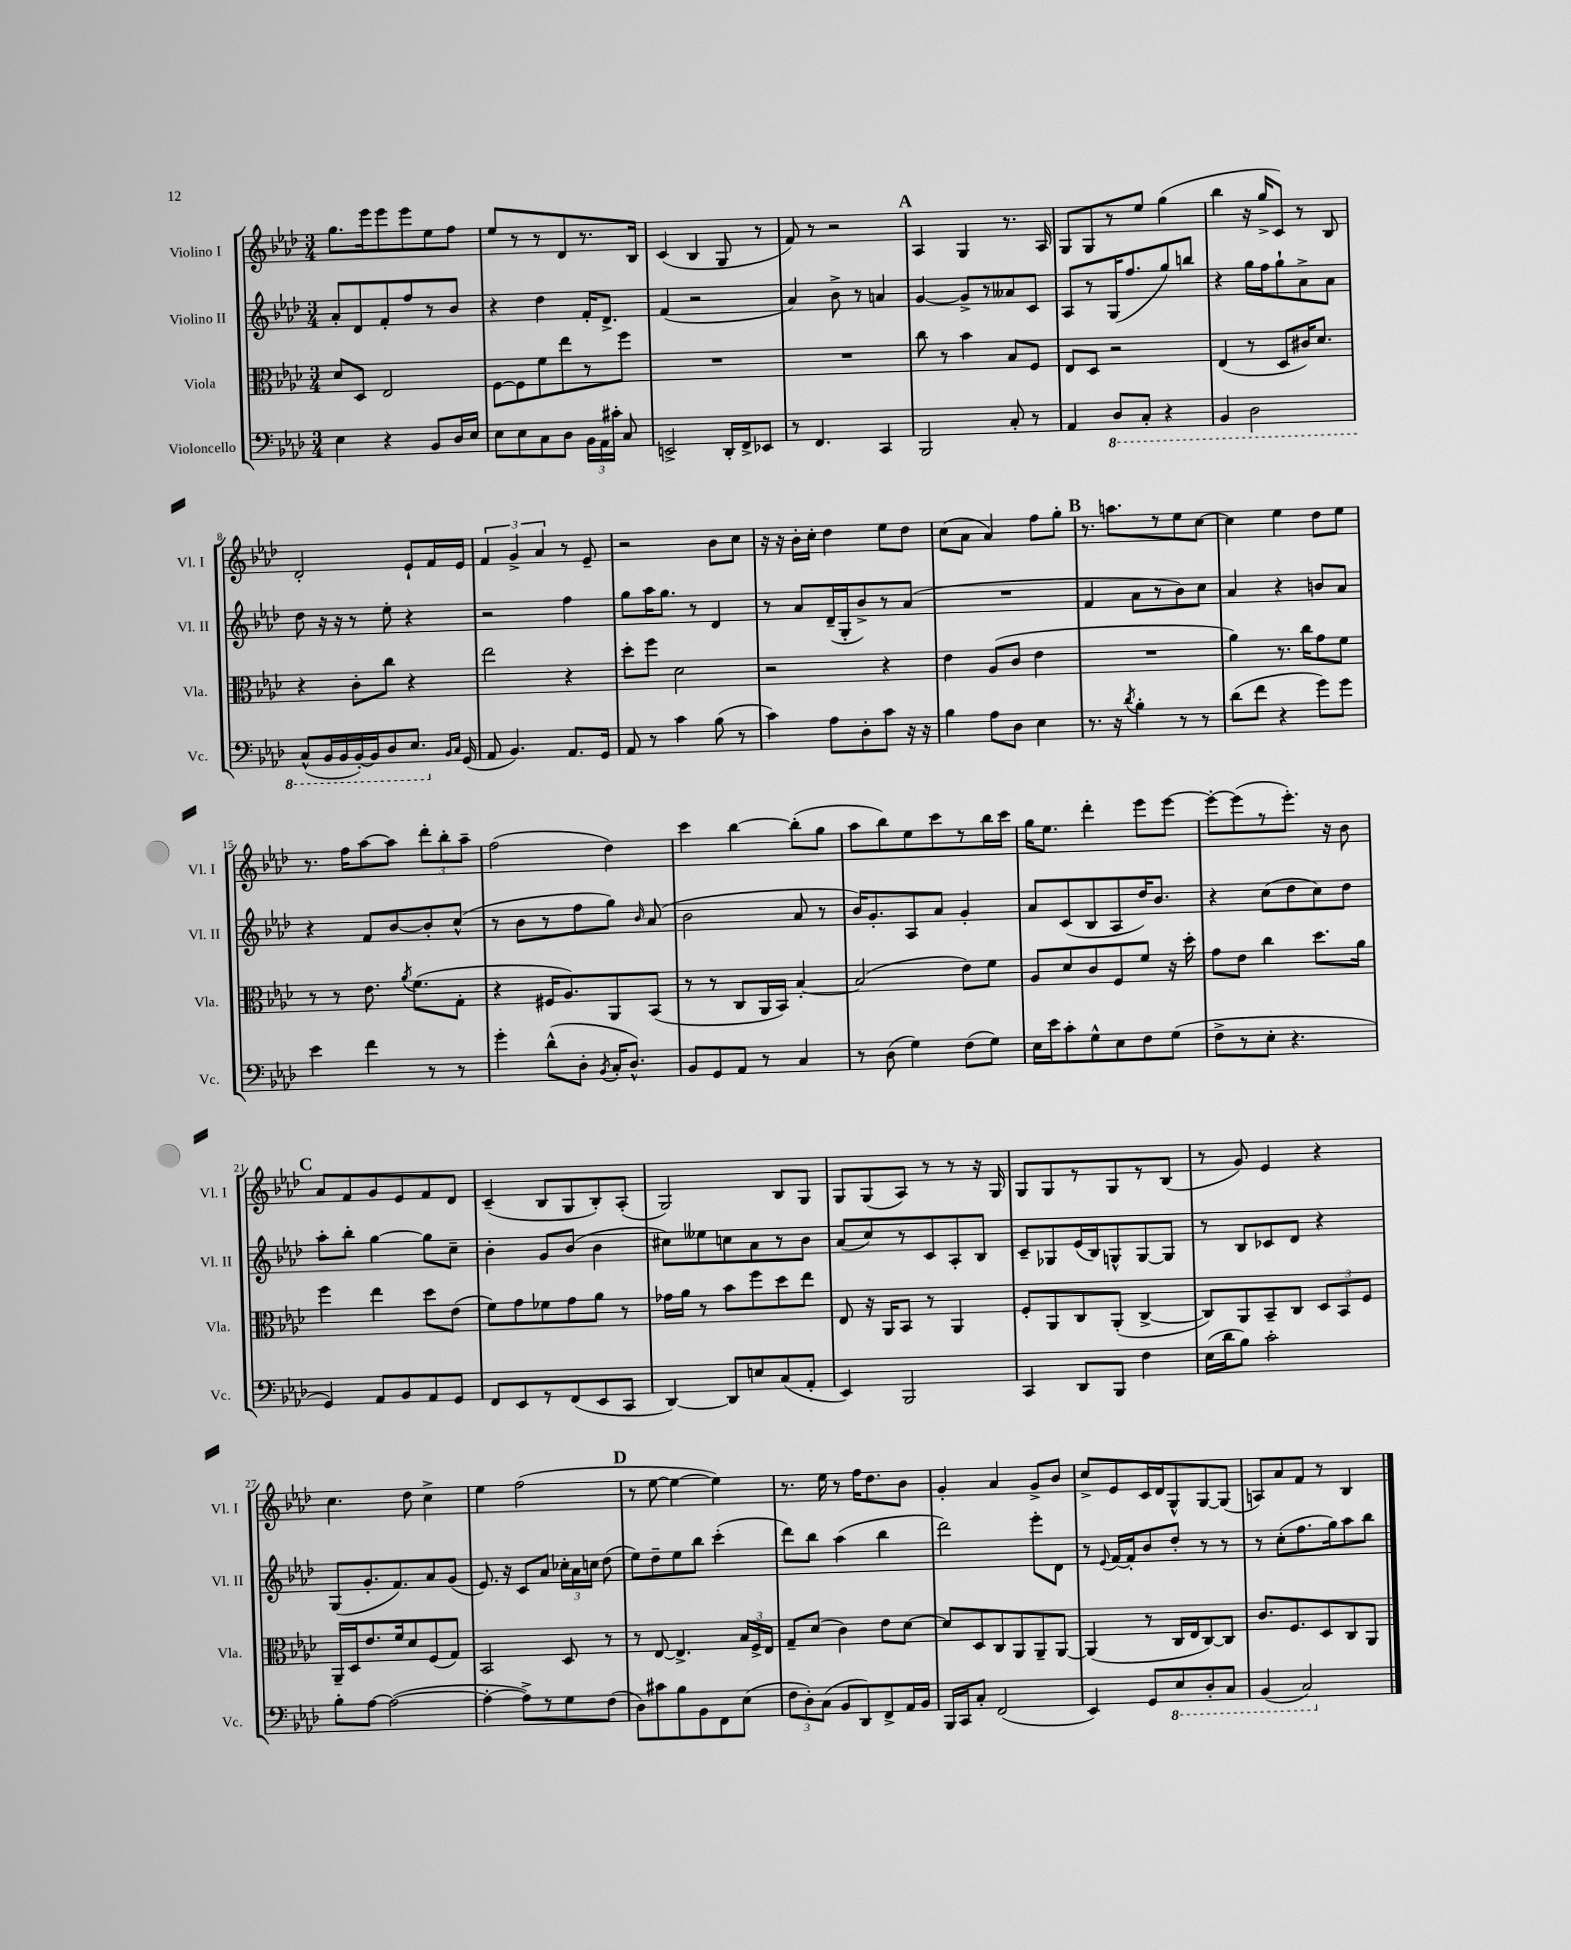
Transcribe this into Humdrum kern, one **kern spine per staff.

**kern	**kern	**kern	**kern
*part4	*part3	*part2	*part1
*staff4	*staff3	*staff2	*staff1
*I"Violoncello	*I"Viola	*I"Violino II	*I"Violino I
*I'Vc.	*I'Vla.	*I'Vl. II	*I'Vl. I
*clefF4	*clefC3	*clefG2	*clefG2
*k[b-e-a-d-]	*k[b-e-a-d-]	*k[b-e-a-d-]	*k[b-e-a-d-]
*M3/4	*M3/4	*M3/4	*M3/4
=1	=1	=1	=1
4E-\	8d-/L	8a-'/L	8.gg\L
.	8D-/J	8d-/	.
.	.	.	16eee-\k
4r	2E-/	8f'/	8eee-\
.	.	8ff/	8eee-\
8BB-/L	.	8r	8ee-\
16D-/L	.	8b-/J	8ff\J
16E-/JJ	.	.	.
=2	=2	=2	=2
8E-\L	[8F\L	4r	8ee-/L
8E-\	8F\]	.	8r
8C\	8f\	4dd-\	8r
8D-\J	8ee-\	.	8d-/
24BB-\LL	8r	16f'/KL	8.r
24AA-\	.	.	.
.	.	8.d-^/J	.
24c#X'\JJ	.	.	.
8C/	8ff\J	.	.
.	.	.	16B-/Jk
=3	=3	=3	=3
2EEn^/	2.r	(4f/	(4c/
.	.	2r	4B-/
16DD-'/LL	.	.	8G/
16FF^/J	.	.	.
8EE-X/J	.	.	8r
=4	=4	=4	=4
8r	2.r	4a-/)	8f/)
4.FF/	.	.	8r
.	.	8b-^\	2r
.	.	8r	.
4CC/	.	4an/	.
!!LO:REH:place=s1:t=A
=5	=5	=5	=5
2BBB-/	8cc\	[4g/	4A-/
.	8r	.	.
.	4b-\	8g^/L]	4G/
.	.	8r	.
8C'/	8B-/L	8a--X/	8.r
8r	8F/J	8c/J	.
.	.	.	16A-/
=6	=6	=6	=6
4AA-/	8E-/L	8A-/L	8G/L
.	8D-/J	8r	8G/
*8ba	*	*	*
8DD-/L	2r	(16G/K	8r
.	.	8.ff/	.
8CC'/J	.	.	8ee-/J
4r	.	8gg/)	(4gg\
.	.	8bbn/J	.
=7	=7	=7	=7
4BBB-/	(4E-/	4r	4bb-\
2DD-\	8r	16gg\LL	16r
.	.	16ff\J	16gg^/KL
.	8D-/L	8gg`\	8c/J)
.	16c#X/K)	8a-^\	8r
.	8.d-/J	.	.
.	.	8a-\J	8B-/
!!LO:LB:g=z
=8	=8	=8	=8
(8CC^^/L	4r	8dd-\	2d-'/
16BBB-/L	.	16r	.
16BBB-/	.	16r	.
[16BBB-'/)	8c'\L	8r	.
16BBB-/J]	.	.	.
8DD-/	8cc\J	8ee-'\	.
8.EE-/J	4r	4r	8e-`/L
.	.	.	16f/L
*X8ba	*	*	*
16qqBB-/LL	.	.	.
16qqC/JJ	.	.	.
(16GG/	.	.	16e-/JJ
=9	=9	=9	=9
8AA-/	2ee-\	2r	6f/
4.BB-/)	.	.	.
.	.	.	6g^/
.	.	.	6a-/
8.AA-/L	4r	4ff\	8r
.	.	.	8e-~/
16GG/Jk	.	.	.
=10	=10	=10	=10
8AA-/	8dd-'\L	8gg\L	2r
8r	8ff\J	16aa-\K	.
.	.	8.gg\J	.
4c\	2d-\	.	.
.	.	8r	.
(8B-\	.	4d-/	8b-\L
8r	.	.	8cc\J
=11	=11	=11	=11
4c\)	2r	8r	16r
.	.	.	16r
.	.	8a-/L	16b-'\LL
.	.	.	16cc'\JJ
8A-\L	.	(16d-~/L	4dd-\
.	.	16G'/J	.
8D-'\	.	8b-^/)	.
8c\J	4r	8r	8ee-\L
16r	.	(8a-/J	8dd-\J
16r	.	.	.
=12	=12	=12	=12
4B-\	4e-\	2.r	(8cc\L
.	.	.	8a-\J
8A-\L	(8A-/L	.	4a-/)
8D-\J	8c/J	.	.
4E-\	4e-\	.	8ff\L
.	.	.	8gg'\J
!!LO:REH:place=s1:t=B
=13	=13	=13	=13
8.r	2.r	4f/	8.r
16r	.	.	8.aan\L
8qd-/	.	.	.
4B-'\	.	8a-\L	.
.	.	8r	8r
8r	.	8b-\)	8ee-\
8r	.	8cc\J	[8cc\J
=14	=14	=14	=14
(8d-\L	4a-\)	4a-/	4cc\]
8f\J	.	.	.
4r	8.r	4r	4ee-\
.	16cc\KL	.	.
8g\L)	8g\	8bn/L	8dd-\L
8g\J	8f\J	8a-/J	8ee-\J
!!LO:LB:g=z
=15	=15	=15	=15
4e-\	8r	4r	8.r
.	8r	.	.
.	.	.	16ff\KL
4f\	8.e-\	8f/L	[8aa-\
.	.	[8b-/	8aa-\J]
.	8qa-/	.	.
.	(8.f\L	.	.
8r	.	8b-'/]	12ddd-'\L
.	.	.	12bb-'\
8r	8G'\J	(8cc^^/J	.
.	.	.	12aa-~\J
=16	=16	=16	=16
4g'\	4r	8r	(2ff\
.	.	8b-\L	.
(8d-^^\L	16F#X/KL	8r	.
.	8.A-/)	.	.
8D-'\J	.	8ff\	.
8qBB-/	.	.	.
16C'/KL	8AA-/	8gg\J)	4dd-\)
8.D-^^/J)	.	.	.
.	.	16qqb-/	.
.	(8BB-/J	(8a-/	.
=17	=17	=17	=17
8BB-/L	8r	2b-\	4ccc\
8GG/	8r	.	.
8AA-/J	8C/L	.	[4bb-\
8r	16AA-/L	.	.
.	16BB-/JJ)	.	.
4C/	[4B-'/	8a-/	(8bb-'\L]
.	.	8r	8gg\J
=18	=18	=18	=18
8r	(2B-/]	16b-/KL)	8aa-\L
.	.	8.g'/	.
(8D-\	.	.	8bb-\)
4G\)	.	8A-/	8ee-\
.	.	8a-/J	8ccc\
(8F\L	8e-\L)	4g'/	8r
8G\J)	8f\J	.	16bb-\L
.	.	.	16ccc\JJ
=19	=19	=19	=19
16E-\LL	8A-/L	8a-/L	16gg\KL
16e-\J	.	.	8.ee-\J
8c'\	8d-/	(8c/	.
8G^^\	8c/	8B-/	4ddd-'\
8E-\	8F/	8A-/	.
8F\	8f/J	16dd-/K)	8eee-\L
.	.	8.b-/J	.
(8G\J	16r	.	[8eee-\J
.	16dd-'\	.	.
=20	=20	=20	=20
8F^\L	8g\L	4r	8eee-'\L_
8r	8e-\J	.	(8eee-\]
8E-'\J	4cc\	(8cc\L	8r
4.r	.	8dd-\	8.eee-'\J)
.	8.dd-\L	8cc\)	.
.	.	.	16r
.	.	8dd-\J	8b-\
.	16a-\Jk	.	.
!!LO:LB:g=z
!!LO:REH:place=s1:t=C
=21	=21	=21	=21
4GG/)	4ff\	8aa-'\L	8a-/L
.	.	8bb-'\J	8f/
8AA-/L	4ee-\	[4gg\	8g/
8BB-/	.	.	8e-/
8AA-/	8dd-\L	8gg\L]	8f/
8GG/J	(8e-\J	8cc~\J	8d-/J
=22	=22	=22	=22
8FF/L	8f\L)	4b-'\	(4c~/
8EE-/	8g\	.	.
8r	8f-X\	8g/L	8B-/L
(8FF/	8g\	(8b-/J	8G/
8EE-/	8a-\J	4b-\	8B-'/)
8CC/J	8r	.	(8A-'/J
=23	=23	=23	=23
[4DD-/)	16g-X\LL	8cc#X\L)	2G/)
.	16a-\JJ	.	.
.	8r	8ee--X\	.
8DD-/L]	8b-\L	8ccn\	.
8En/	8ff\	8a-\	.
(8C/	8dd-\	8r	8B-/L
8AA-'/J	8ee-\J	8b-\J	8G/J
=24	=24	=24	=24
4EE-/)	8E-/	(8a-/L	8G/L
.	16r	8cc/)	(8G/
.	16AA-/KL	.	.
2BBB-/	8BB-/J	8r	8A-/J)
.	8r	8c/	8r
.	4AA-/	8A-'/	8r
.	.	8B-/J	16r
.	.	.	16G/
=25	=25	=25	=25
4CC/	8F'/L	8c~/L	8G/L
.	8AA-/	8G-X/	8G/
8DD-/L	8C/	(16e-/L	8r
.	.	16B-/J)	.
8BBB-/J	(8AA-'/J	8Gn^^/	8G/
4F\	[4C^/	[8G/	8r
.	.	8G/J]	(8B-/J
=26	=26	=26	=26
(16E-\LL	8C/L])	8r	8r
16d-\J	.	.	.
8B-\J)	8AA-/	8B-/L	8g/)
2c'\	8BB-~/	8c-X/	4e-/
.	8C/J	8d-/J	.
.	12D-/L	4r	4r
.	12BB-/	.	.
.	12F/J	.	.
!!LO:LB:g=z
=27	=27	=27	=27
8B-'\L	16AA-~/LL	(8G/L	4.cc\
.	16D-/J	.	.
[8A-\J	8.e-/	8.g'/	.
(2A-\_	.	.	.
.	16f/k	8.f/)	.
.	8d-/	.	8dd-\
.	(8F/	8a-/	4cc^\
.	8G/J)	(8g/J	.
=28	=28	=28	=28
4A-'\_	2BB-/	8.e-/)	4ee-\
.	.	16r	.
8A-^\L])	.	8c/L	(2ff\
8r	.	8a-/J	.
8G\	8D-/	24cc-X'\LL	.
.	.	24a-\	.
.	.	24ccn\JJ	.
(8F\J	8r	(8dd-\	.
!!LO:REH:place=s1:t=D
=29	=29	=29	=29
8D-\L)	8r	8ee-\L)	8r
8c#X\	[8E-/	8dd-~\	[8ee-\
8B-\	4.E-^/]	8ee-\	4ee-\_
8BB-\	.	8bb-\J	.
8FF\	.	(4ccc'\	4ee-\])
(8E-\J	24B-/LL	.	.
.	24F^/	.	.
.	24E-/JJ	.	.
=30	=30	=30	=30
12F\L	8G~/L	8ddd-\L)	8.r
12D-'\)	.	.	.
.	(8d-/J	8bb-\J	.
(12C\J	.	.	.
.	.	.	16ee-\
8BB-/L	4c\)	(4aa-\	8r
8DD-/)	.	.	16ff\KL
.	.	.	8.dd-\
8FF^/	8e-\L	4bb-\	.
16AA-/L	[8d-\J	.	8b-\J
16BB-/JJ	.	.	.
=31	=31	=31	=31
16BBB-/LL	8d-/L]	2ddd-\)	4g'/
16CC/J	.	.	.
8C'/J	8D-/	.	.
(2FF/	8C/	.	4a-/
.	8AA-/	.	.
.	8AA-~/	8eee-'\L	8g^/L
.	[8AA-/J	8d-\J	8b-/J
=32	=32	=32	=32
4EE-/)	(4AA-/]	8r	8cc^/L
.	.	8qqe-/	.
.	.	[16f/LL	8e-/
.	.	16f'/J]	.
8GG/L	8r	8b-/	16c/L
.	.	.	16d-/J
*8ba	*	*	*
8EE-/	16C/LL	8dd-'/J	8G^^/
.	16E-/J	.	.
8DD-'/	[8C/)	8r	[8G/
8CC/J	8C/J]	8r	(8G/J]
=33	=33	=33	=33
(4BBB-/	8.c/L	8r	8An/L)
.	.	(8cc'\L	8a-/
.	8.F/	.	.
2CC/)	.	8.ff\	8f/J
.	8D-/	.	8r
.	.	16gg\k)	.
.	8C/	8aa-\	4B-/
.	8AA-/J	8bb-\J	.
*X8ba	*	*	*
==	==	==	==
*-	*-	*-	*-
